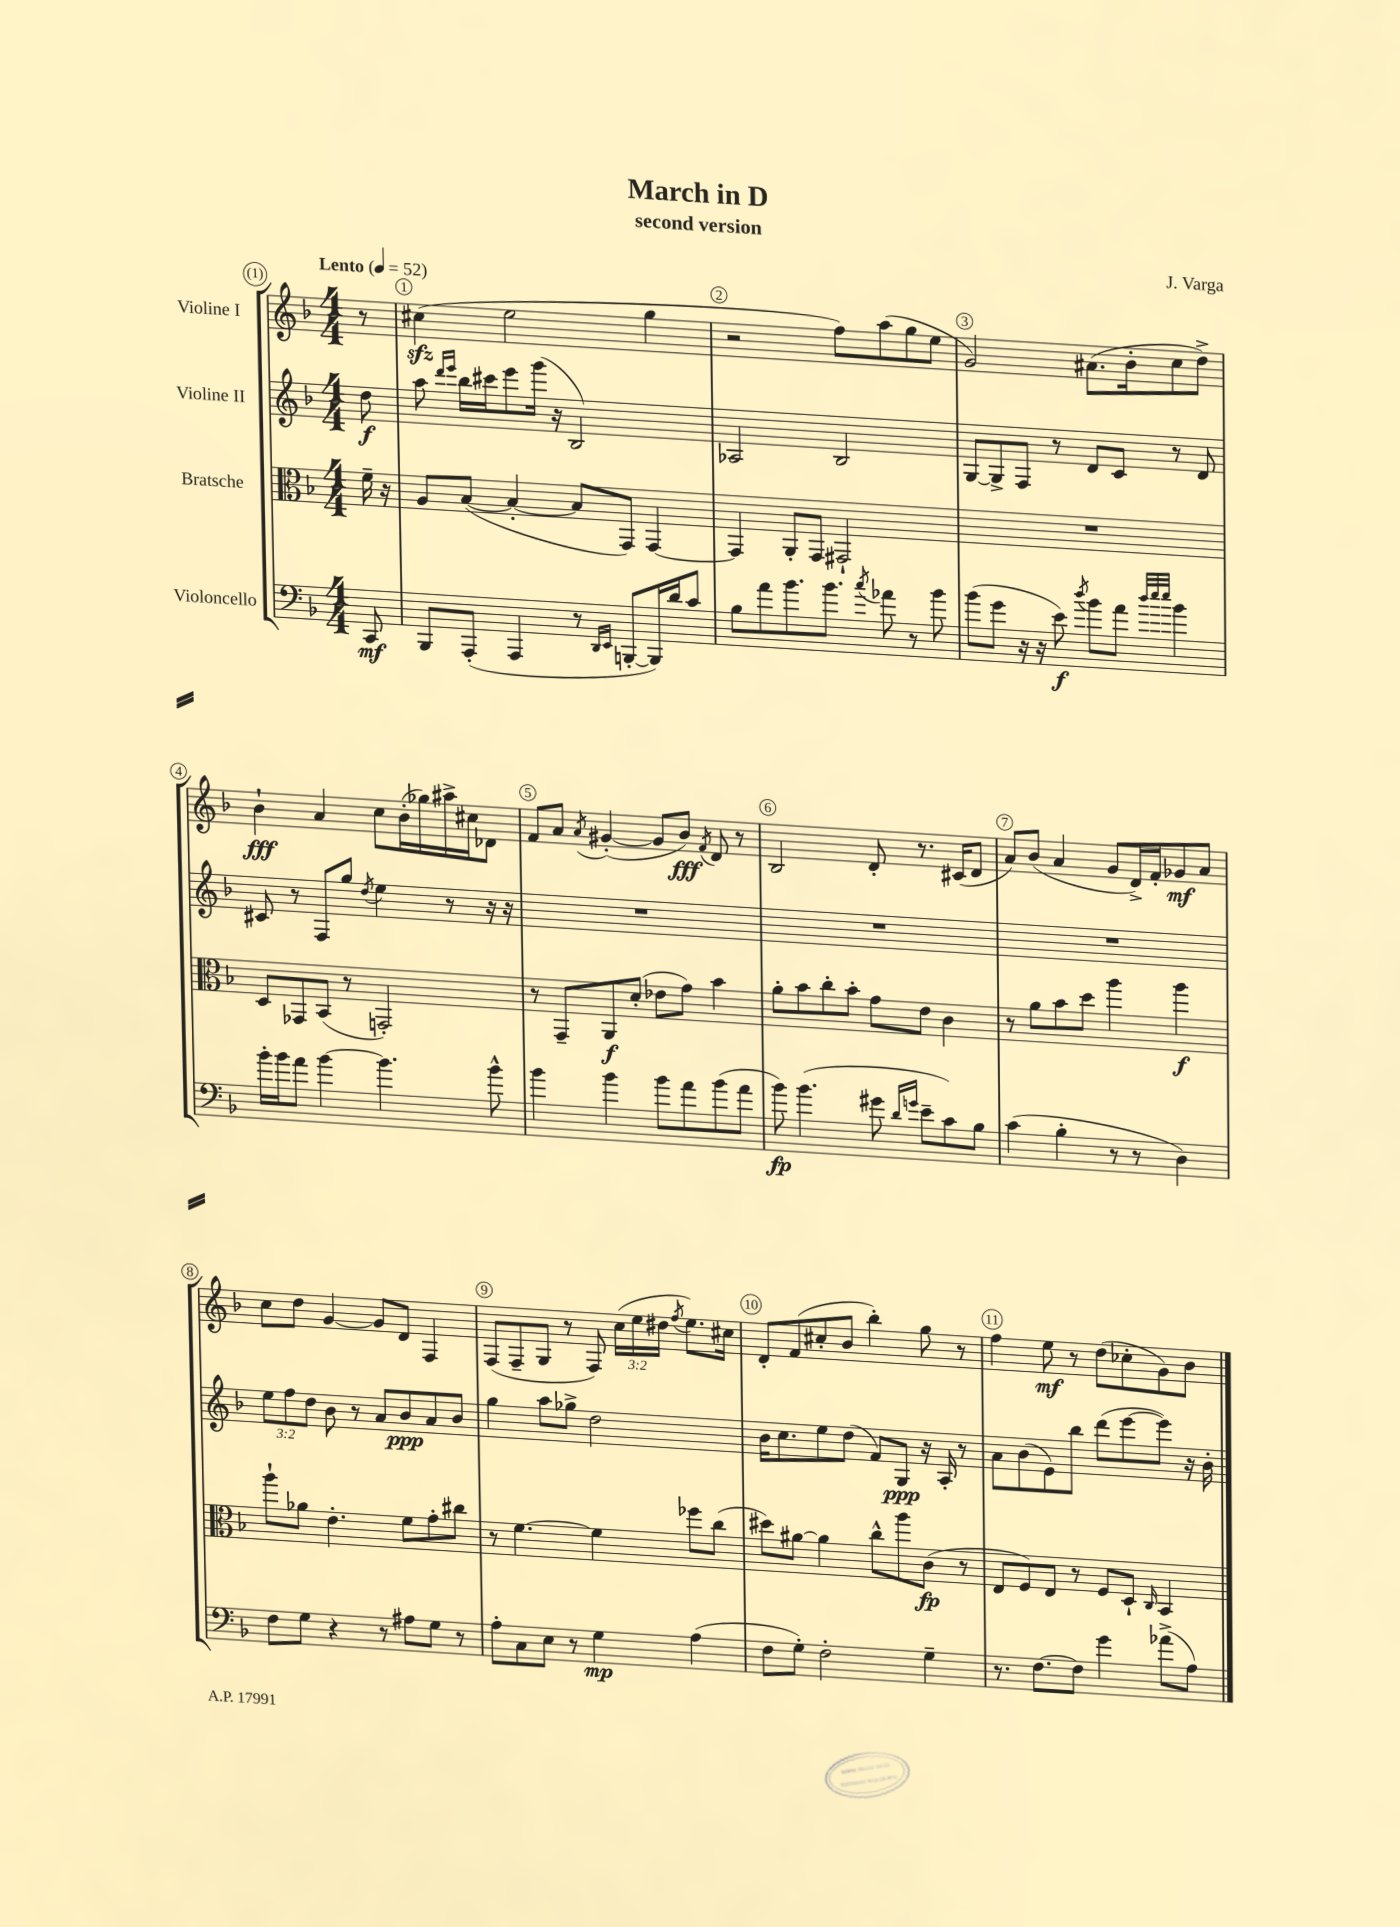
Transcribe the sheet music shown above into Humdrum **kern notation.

**kern	**dynam	**kern	**dynam	**kern	**dynam	**kern	**dynam
*part4	*part4	*part3	*part3	*part2	*part2	*part1	*part1
*staff4	*staff4	*staff3	*staff3	*staff2	*staff2	*staff1	*staff1
*I"Violoncello	*	*I"Bratsche	*	*I"Violine II	*	*I"Violine I	*
*clefF4	*	*clefC3	*	*clefG2	*	*clefG2	*
*k[b-]	*	*k[b-]	*	*k[b-]	*	*k[b-]	*
*M4/4	*	*M4/4	*	*M4/4	*	*M4/4	*
*MM52	*	*MM52	*	*MM52	*	*MM52	*
=	=	=	=	=	=	=	=
!	!	!	!	!	!	!LO:TX:a:B:t=Lento	!
8CC/	mf	16f~\	.	8dd\	f	8r	.
.	.	16r	.	.	.	.	.
=1	=1	=1	=1	=1	=1	=1	=1
8BBB-/L	.	8A/L	.	8aa\	.	(4cc#Xzz\	.
.	.	.	.	16qqddd/LL	.	.	.
.	.	.	.	16qqeee/JJ	.	.	.
(8AAA'/J	.	([8B-/J	.	16bb-\LL	.	.	.
.	.	.	.	16ccc#X\J	.	.	.
4AAA/	.	4B-'/_	.	8eee\	.	2ee\	.
.	.	.	.	(16ggg\Jk	.	.	.
.	.	.	.	16r	.	.	.
8r	.	8B-/L]	.	2B-/)	.	.	.
16qqDD/LL	.	.	.	.	.	.	.
16qqEE/JJ	.	.	.	.	.	.	.
[8BBBn'/L	.	8GG/J)	.	.	.	.	.
16BBB/L])	.	[4GG/	.	.	.	4gg\	.
16d/J	.	.	.	.	.	.	.
8c/J	.	.	.	.	.	.	.
=2	=2	=2	=2	=2	=2	=2	=2
8B-\L	.	4GG/]	.	2A-X/	.	2r	.
8a\	.	.	.	.	.	.	.
8.b-\	.	8AA'/L	.	.	.	.	.
.	.	8GG/J	.	.	.	.	.
8.b-\J	.	.	.	.	.	.	.
.	.	2GG#X`/	.	2B-/	.	8ff\L)	.
8qcc/	.	.	.	.	.	.	.
8a-X\	.	.	.	.	.	(8aa\	.
8r	.	.	.	.	.	8gg\	.
8b-\	.	.	.	.	.	8ee\J	.
=3	=3	=3	=3	=3	=3	=3	=3
(8b-\L	.	1r	.	[8G/L	.	2g/)	.
8g\J	.	.	.	8G^/]	.	.	.
16r	.	.	.	8F/J	.	.	.
16r	.	.	.	.	.	.	.
8e\)	f	.	.	8r	.	.	.
8qdd/	.	.	.	.	.	.	.
8b-\L	.	.	.	8d/L	.	(8.a#X\L	.
8a\J	.	.	.	8c/J	.	.	.
.	.	.	.	.	.	16b-'\k	.
32qqdd/LLL	.	.	.	.	.	.	.
32qqee/	.	.	.	.	.	.	.
32qqee/JJJ	.	.	.	.	.	.	.
4b-\	.	.	.	8r	.	8cc\	.
.	.	.	.	8d/	.	8dd^\J)	.
!!LO:LB:g=z
=4	=4	=4	=4	=4	=4	=4	=4
16b-'\LL	.	8D/L	.	8c#X/	.	4b-`\	fff
16b-\J	.	.	.	.	.	.	.
8a\J	.	8GG-X/	.	8r	.	.	.
[4b-\	.	(8BB-/J	.	8F/L	.	4a/	.
.	.	8r	.	8gg/J	.	.	.
.	.	.	.	8qdd/	.	.	.
4.b-\]	.	2GGn'/)	.	4ee\	.	8cc\L	.
.	.	.	.	.	.	(16b-'\L	.
.	.	.	.	.	.	16gg-X\)	.
.	.	.	.	8r	.	16aa#X^\	.
.	.	.	.	.	.	16cc#X\J	.
8b-^^\	.	.	.	16r	.	8d-X\J	.
.	.	.	.	16r	.	.	.
=5	=5	=5	=5	=5	=5	=5	=5
4b-\	.	8r	.	1r	.	8f/L	.
.	.	8GG~/L	.	.	.	8a/J	.
.	.	.	.	.	.	8qa/	.
4b-\	.	8AA/	f	.	.	([4g#X'/	.
.	.	(8d'/J	.	.	.	.	.
8b-\L	.	8e-X\L	.	.	.	8g#/L]	.
8a\	.	8g\J)	.	.	.	8b-/J)	fff
.	.	.	.	.	.	8qf/	.
(8b-\	.	4b-\	.	.	.	8d/	.
8a\J	.	.	.	.	.	8r	.
=6	=6	=6	=6	=6	=6	=6	=6
8b-\)	fp	8a'\L	.	1r	.	2B-/	.
(4.b-\	.	8b-\	.	.	.	.	.
.	.	8cc'\	.	.	.	.	.
.	.	8b-'\J	.	.	.	.	.
8g#X\	.	8g\L	.	.	.	8d'/	.
16qqd/LL	.	.	.	.	.	.	.
16qqgn/JJ	.	.	.	.	.	.	.
8e~\L	.	8e\J	.	.	.	8.r	.
8c\)	.	4c\	.	.	.	.	.
.	.	.	.	.	.	(16c#X/KL	.
8B-\J	.	.	.	.	.	8d/J	.
=7	=7	=7	=7	=7	=7	=7	=7
(4c\	.	8r	.	1r	.	8a/L)	.
.	.	8a\L	.	.	.	(8b-/J	.
4B-'\	.	8b-\	.	.	.	4a/	.
.	.	8dd\J	.	.	.	.	.
8r	.	4aa\	.	.	.	8g/L	.
8r	.	.	.	.	.	16d^/L)	.
.	.	.	.	.	.	16f'/J	.
4D\)	.	4aa\	f	.	.	8g-X/	mf
.	.	.	.	.	.	8a/J	.
!!LO:LB:g=z
=8	=8	=8	=8	=8	=8	=8	=8
8F\L	.	8aa`\L	.	12ee\L	.	8cc\L	.
.	.	.	.	12ff\	.	.	.
8G\J	.	8a-X\J	.	.	.	8dd\J	.
.	.	.	.	12dd\J	.	.	.
4r	.	4.e'\	.	8b-\	.	[4g/	.
.	.	.	.	8r	.	.	.
8r	.	.	.	8a/L	.	8g/L]	.
8A#X\L	.	8f\L	.	8b-/	ppp	8d/J	.
8G\J	.	8g'\	.	8a/	.	4F/	.
8r	.	8cc#X\J	.	8b-/J	.	.	.
=9	=9	=9	=9	=9	=9	=9	=9
8A'\L	.	8r	.	4gg\	.	(8F/L	.
8C\	.	[4.f\	.	.	.	8F~/	.
8E\J	.	.	.	8aa\L	.	8G/J	.
8r	.	.	.	8gg-X^\J	.	8r	.
4G\	mp	4f\]	.	2dd\	.	8F/)	.
.	.	.	.	.	.	(24cc\LL	.
.	.	.	.	.	.	24ee\	.
.	.	.	.	.	.	24dd#X\JJ	.
.	.	.	.	.	.	8qff/	.
(4A\	.	8ff-X\L	.	.	.	8.ee\L)	.
.	.	(8cc\J	.	.	.	.	.
.	.	.	.	.	.	16cc#X\Jk	.
=10	=10	=10	=10	=10	=10	=10	=10
8F\L	.	8dd#X\L)	.	16b-\KL	.	8d'/L	.
.	.	.	.	8.cc\	.	.	.
8G'\J)	.	[8a#X\J	.	.	.	(8f/	.
2F'\	.	4a#\]	.	8ee\	.	8cc#X'/	.
.	.	.	.	(8dd\J	.	8b-/J	.
.	.	8cc^^\L	.	8f/L)	.	4bb-'\)	.
.	.	8aa\	.	8G/J	ppp	.	.
4G~\	.	(8c\J	fp	16r	.	8gg\	.
.	.	.	.	16A'/	.	.	.
.	.	8r	.	8r	.	8r	.
=11	=11	=11	=11	=11	=11	=11	=11
8.r	.	8E/L	.	8a\L	.	4ff\	.
.	.	8F/)	.	(8b-\	.	.	.
[8.F\L	.	.	.	.	.	.	.
.	.	8E/J	.	8e\)	.	8ee\	mf
8F\J]	.	8r	.	8bb-\J	.	8r	.
4g\	.	8F/L	.	(8ddd\L	.	(8dd\L	.
.	.	8D`/J	.	[8eee\	.	8cc-X'\	.
.	.	16qqC/	.	.	.	.	.
(8a-X^\L	.	4BB-/	.	8eee\J])	.	8g\)	.
8A\J)	.	.	.	16r	.	8b-\J	.
.	.	.	.	16b-'\	.	.	.
==	==	==	==	==	==	==	==
*-	*-	*-	*-	*-	*-	*-	*-
